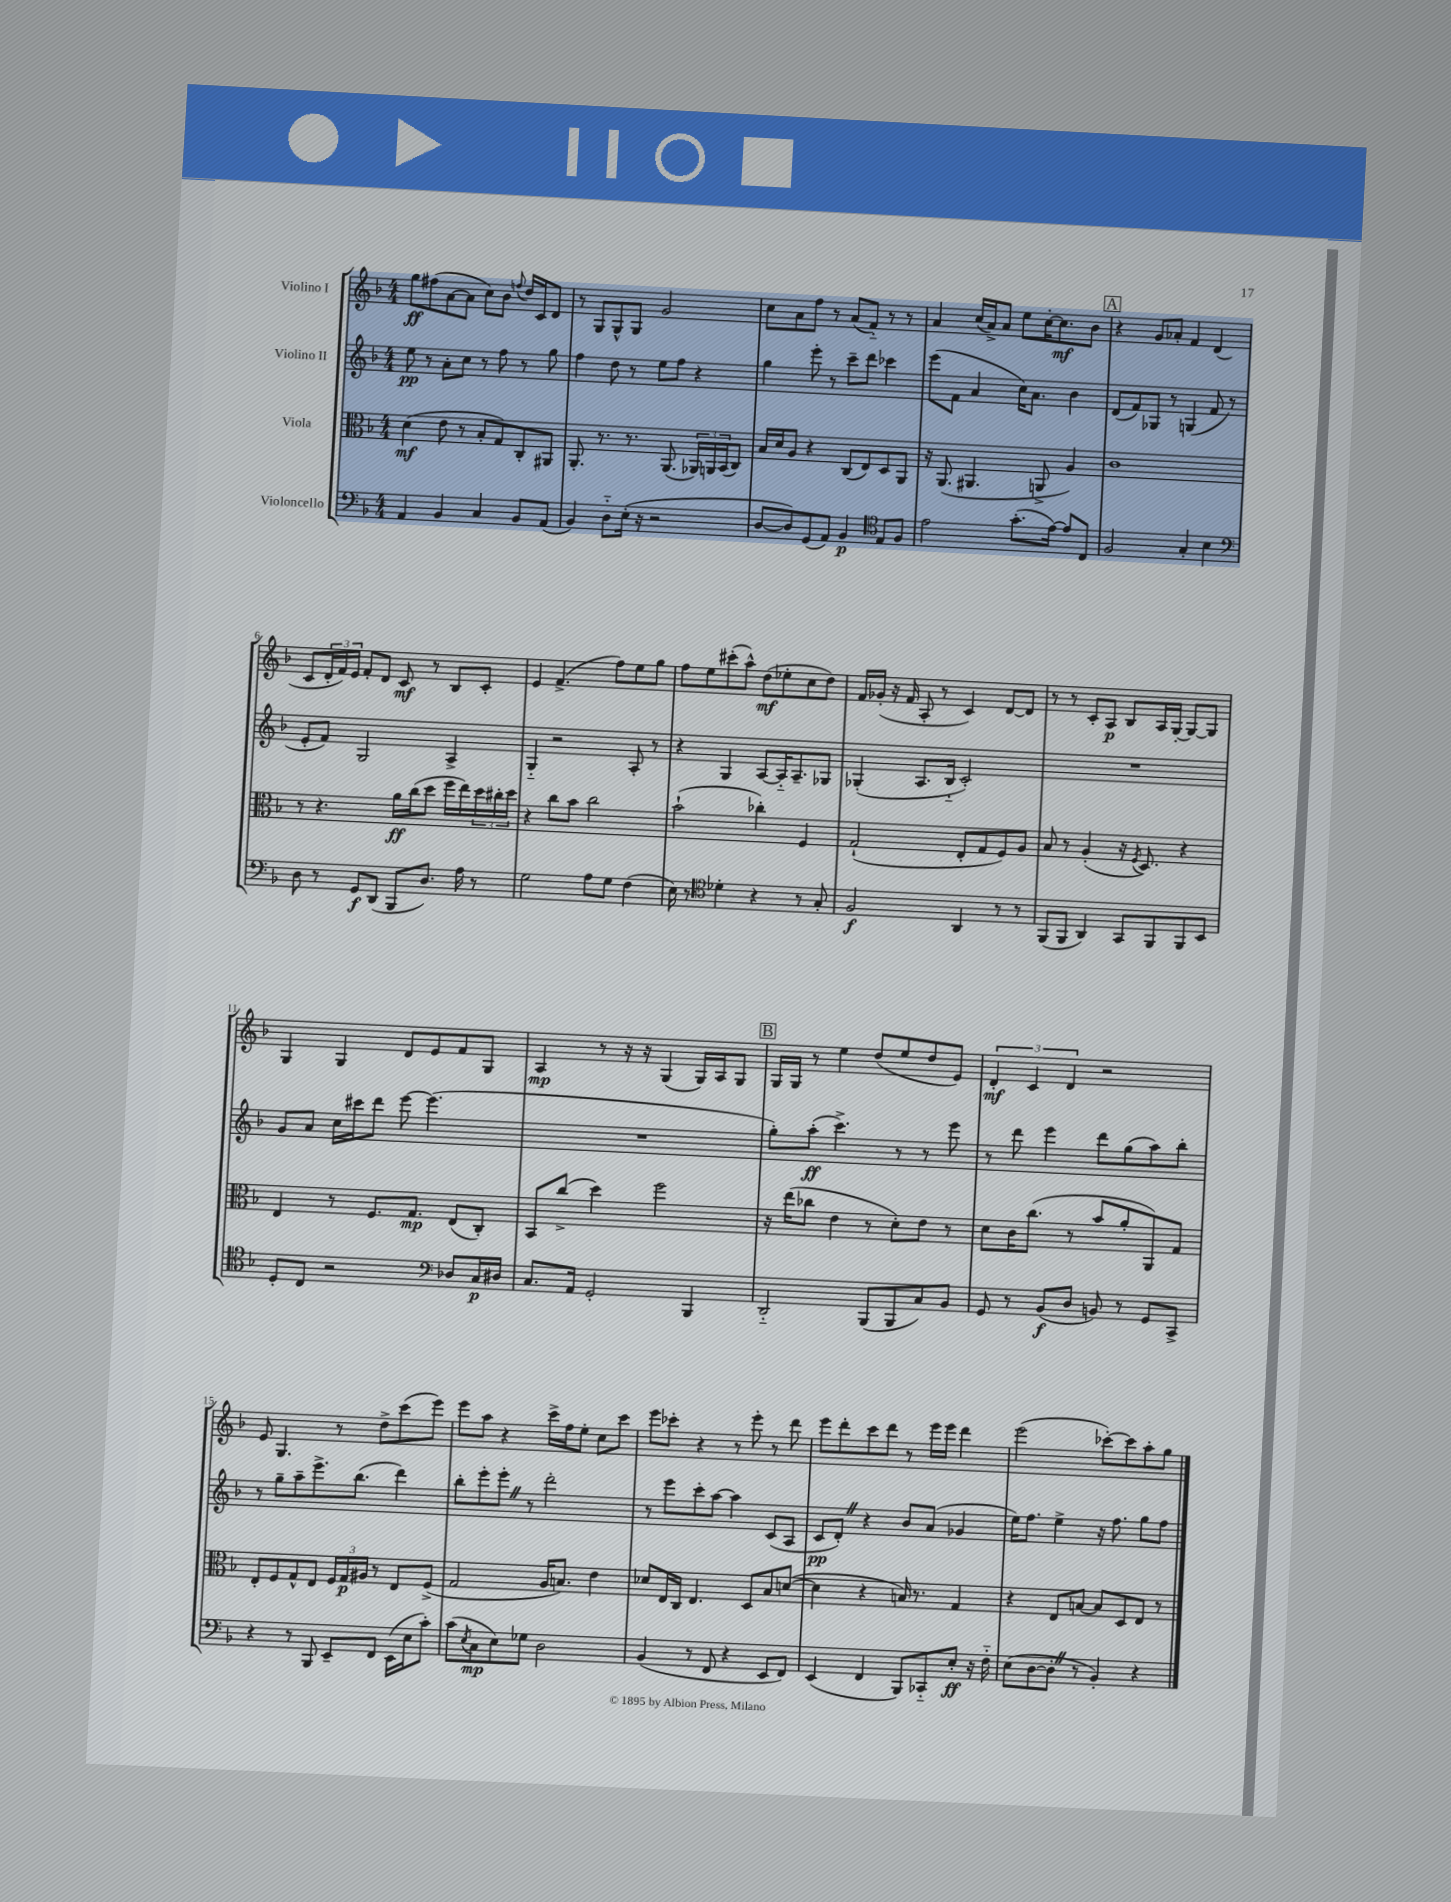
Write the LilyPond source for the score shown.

<<
\new StaffGroup <<
\new Staff = "s0" \with { instrumentName = "Violino I" } {
    \clef treble \key f \major \numericTimeSignature \time 4/4
    g''8\ff fis''8( a'8~ a'8 c''8) bes'8 \appoggiatura { f''8 } d''16 c'16 d'8 |
    r8 g8 g8-^ g8 g'2 |
    c''8 a'8 f''8 r8 a'8( f'8-_) r8 r8 |
    a'4 c''16( a'16->) a'8 e''8 c''16~-. c''8.\mf bes'8 |
    \mark \markup { \box "A" } r4 g'8 aes'8-. f'4 d'4( |
    c'8 \tuplet 3/2 { d'16-. f'16) e'16 } f'8-. d'8 c'8\mf r8 bes8 c'8-. |
    e'4 f'4.->( f''8) e''8 g''8 |
    f''8 e''8 cis'''8-.( a''8-^) d''8\mf( ees''8-. c''8 d''8) |
    f'16 ges'16-.( r16 f'16 a8-. r8 c'4) d'8~ d'8 |
    r8 r8 c'8-. a8\p bes8 a16 g16~-. g8~ g8 |
    g4 g4 d'8 e'8 f'8 g8 |
    a4\mp r8 r16 r16 g4( g16) a16 g8 |
    \mark \markup { \box "B" } g16 g16 r8 e''4 d''8( e''8 d''8 e'8) |
    \tuplet 3/2 { d'4-.\mf c'4 d'4 } r2 |
    e'8 g4. r8 d''8-> c'''8( e'''8) |
    e'''8 a''8 r4 c'''16-> f''16 e''8-. c''8 c'''8 |
    e'''8 ces'''8-. r4 r8 e'''8-. r8 d'''8 |
    e'''8 d'''8-. c'''8 d'''8 r8 e'''16 e'''16 d'''4 |
    e'''2( ces'''8~-.) ces'''8 a''8-. g''8 \bar "|." |
}
\new Staff = "s1" \with { instrumentName = "Violino II" } {
    \clef treble \key f \major \numericTimeSignature \time 4/4
    e''8\pp r8 a'8-. c''8 r8 f''8 r8 g''8 |
    f''4 d''8 r8 e''8 f''8 r4 |
    g''4 e'''8-. r8 c'''8-- d'''8 ces'''4 |
    e'''8( f'8 a'4 c''16) a'8. bes'4 |
    \mark \markup { \box "A" } d'8( f'8) ges8 r8 g4( f'8 r8 |
    e'8-. f'8) g2 a4-> |
    g4-_ r2 a8-. r8 |
    r4 g4 a8~ a16-_ a8.-- ges8 |
    ges4-.( a8. bes16-_ c'2-.) |
    R1 |
    g'8 a'8 c''16 cis'''16 d'''8 e'''8~ e'''4.( |
    R1 |
    \mark \markup { \box "B" } g''8-.) a''8-.\ff( c'''4.->) r8 r8 e'''8 |
    r8 d'''8 e'''4 d'''8 g''8( a''8) bes''8-. |
    r8 g''8-- a''8-- e'''8.-> bes''8.( d'''4) |
    bes''8-. e'''8-. e'''8-. \once \override BreathingSign.text = \markup { \musicglyph "scripts.caesura.straight" } \breathe r8 d'''2-. |
    r8 e'''8 c'''8-. a''8~ a''4 c'8( a8 |
    c'8\pp d'8-.) \once \override BreathingSign.text = \markup { \musicglyph "scripts.caesura.straight" } \breathe r4 bes'8 a'8( ges'4 |
    e''16) f''8. e''4-> r16 f''8. g''8 f''8 \bar "|." |
}
\new Staff = "s2" \with { instrumentName = "Viola" } {
    \clef alto \key f \major \numericTimeSignature \time 4/4
    d'4\mf( e'8 r8 bes8-. g8) c8-. ais,8 |
    a,8.-. r8. r8. a,8.( \tuplet 3/2 { aes,16) a,16 bes,16( } c8) |
    bes16 d'16 a8 r4 c8( e8) d8 a,8 |
    r16 a,8.( ais,4. a,8-> a4) |
    \mark \markup { \box "A" } c'1 |
    r8 r4. a'16\ff c''16( d''8 f''16 e''16) \tuplet 3/2 { d''16 cis''16-. d''16 } |
    r4 c''8 bes'8 c''2 |
    bes'2-!( ces''4-.) f4 |
    g2-!( e8-. g8 f8) a8 |
    bes8 r8 a4-.( r16 \acciaccatura { f8 } d8.) r4 |
    e4 r8 f8. g8.\mp e8( c8-.) |
    bes,8 c''8->( d''4) f''2 |
    \mark \markup { \box "B" } r16 e''16( ces''8 e'4 r8 d'8-.) e'8 r8 |
    d'8 c'16 c''8.( r8 bes'8 a'8-. a,8) g8 |
    e8-. f8 g8-^ e8 \tuplet 3/2 { f16 g16\p ais16 } r8 e8 f8->( |
    g2 a16 b8.) e'4 |
    des'8 e16 c16 e4. d8 bes8 d'8~( |
    d'4 r4 b16) r8. g4 |
    r4 e8 b8~ b8 d8 e8 r8 \bar "|." |
}
\new Staff = "s3" \with { instrumentName = "Violoncello" } {
    \clef bass \key f \major \numericTimeSignature \time 4/4
    a,4 bes,4 c4 bes,8 a,8( |
    bes,4) d8-_ e16-.( r16 r2 |
    d8~ d8) g,8( a,8) bes,4\p \clef tenor e8 f8 |
    e'2 g'8.-.( e'16~) e'8 c8 |
    \mark \markup { \box "A" } f2 g4-. bes4 |
    \clef bass d8 r8 g,8\f d,8( bes,,8 d8.) a16 r8 |
    g2 a8 g8 f4( |
    e16) r8. \clef tenor des'4-. r4 r8 g8-. |
    f2\f a,4 r8 r8 |
    f,8( f,8 a,4) g,8 f,8 f,8 bes,8 |
    d8-. c8 r2 \clef bass des8 c16\p dis16 |
    c8. a,16 g,2-. bes,,4 |
    \mark \markup { \box "B" } d,2-_ bes,,8( bes,,8 c8) bes,8 |
    g,8 r8 bes,8\f( d8 b,8) r8 g,8 c,8-> |
    r4 r8 bes,,8 e,8-- f,8 e,16( e16 c'8-.) |
    c'8( \acciaccatura { e8 } c8\mp e8) ges8 d2 |
    bes,4( r8 f,8 r4 e,8 f,8) |
    e,4( f,4 bes,,8) ces,8-_ e8-.\ff r16 f16-_ |
    e8( d8~ d8-. \once \override BreathingSign.text = \markup { \musicglyph "scripts.caesura.straight" } \breathe r8 bes,4-.) r4 \bar "|." |
}
>>
>>
